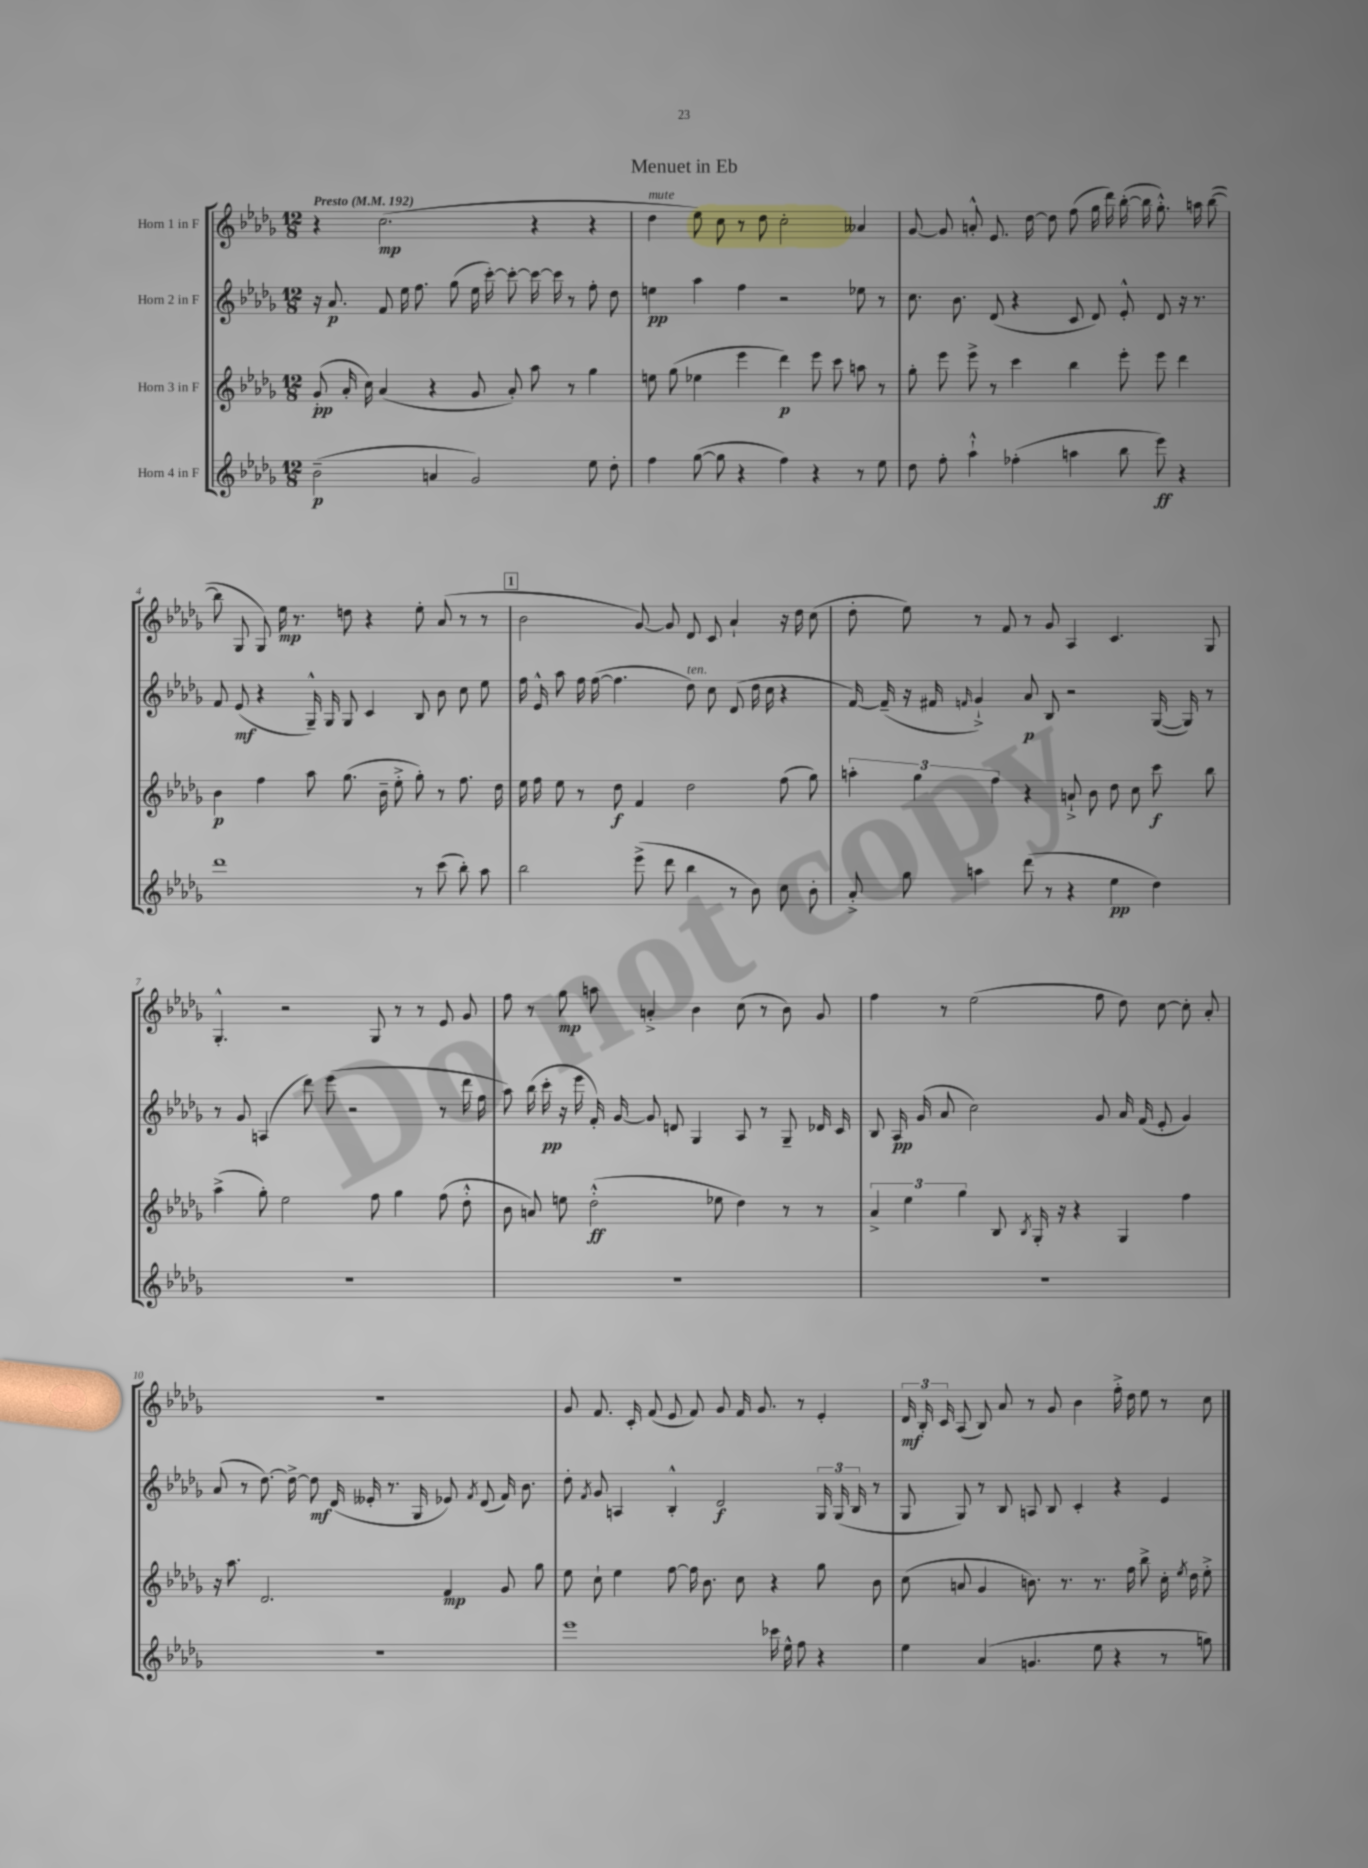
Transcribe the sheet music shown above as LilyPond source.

\header { title = "Menuet in Eb" }
<<
\new StaffGroup <<
\new Staff = "s0" \with { instrumentName = "Horn 1 in F" } {
    \clef treble \key des \major \numericTimeSignature \time 12/8 \tempo "Presto" 4 = 192
    \autoBeamOff r4 c''2.\mp( r4 r4 |
    des''4^\markup { \italic "mute" } ees''8) c''8 r8 des''8 c''2-. aeses'4 |
    ges'8~ ges'8 a'8-.-^ ees'8. des''16~ des''8 f''8( ges''16 des'''16) bes''16~-.( bes''16 ges''8.-.-^) a''16 bes''8~( |
    bes''8 ges8 ges8) ees''16\mp r8. d''8 r4 ees''8-. aes'8( r8 r8 |
    \mark \markup { \box "1" } bes'2 ges'8~) ges'8 des'8 c'8 aes'4-! r16 des''16 c''8( |
    des''8-. ees''8) r8 f'8 r8 ges'8 aes4 c'4. ges8 |
    ges4.-.-^ r2 ges8 r8 r8 ees'8 ges'8 |
    f''8 r8 ges''8\mp a''8 a'4-.-> bes'4 c''8( r8 bes'8) ges'8 |
    f''4 r8 ees''2( f''8 des''8) c''8~ c''8-. aes'8-. |
    R1. |
    ges'8 f'8. c'16-. f'8( ees'8 f'8) ges'8 f'16 ges'8. r8 ees'4-. |
    \tuplet 3/2 { des'16\mf bes16-. c'16 } aes8( bes8) aes'8 r8 ges'8 bes'4 f''16-.-> des''16 ees''8 r8 c''8 \bar "|." |
}
\new Staff = "s1" \with { instrumentName = "Horn 2 in F" } {
    \clef treble \key des \major \numericTimeSignature \time 12/8
    \autoBeamOff r16 aes'8.\p f'8 ees''16 f''8. ges''8( ees''16 c'''16~-.) c'''8~-. c'''16~ c'''16 r8 f''8-. des''8 |
    e''4\pp aes''4 f''4 r2 ees''8 r8 |
    c''8. bes'8. des'8( r4 c'8 des'8) ees'8-.-^ des'8 r16 r8. |
    f'8 ees'8\mf( r4 ges16---^) ges16 ges8 c'4 bes8 bes'8 c''8 ees''8 |
    \mark \markup { \box "1" } f''16 ees'16-^ aes''8 f''16 f''16~( f''4. des''8^\markup { \italic "ten." }) c''8 des'8( des''16 c''16 r4 |
    f'16~) f'16--( r16 fis'16 \grace { f'16 } ges'4-!->) aes'8\p bes8 r2 ges16~( ges16) r8 |
    r8 ges'8 a4( des'''8) ees'''8( r2 r8 des'''16 f''16 |
    aes''8) bes''16( c'''16-.\pp r16 ees'''16 f'16-.) ges'16~ ges'8 d'8 ges4 aes8 r8 ges8-- des'16 c'16 |
    bes8 aes16\pp ges'16( aes'8 c''2) ges'8 aes'16 f'16( ees'8-. ges'4) |
    aes'8( r8 des''8.~) des''16~-> des''8\mf des'16( eeses'16-. r8. ges16 ees'8) \acciaccatura { f'8 } des'8( f'16) bes'8. |
    des''8-. \acciaccatura { f'8 } ges'8 a4 bes4-.-^ des'2\f \tuplet 3/2 { ges16 ges16( bes16 } r8 |
    ges8 ges8) r8 bes8 a8 bes8 c'4-. r4 ees'4 \bar "|." |
}
\new Staff = "s2" \with { instrumentName = "Horn 3 in F" } {
    \clef treble \key des \major \numericTimeSignature \time 12/8
    \autoBeamOff ges'8-.\pp( aes'16-. c''16) aes'4( r4 ges'8 aes'8-.) aes''8 r8 ges''4 |
    e''8 ges''8( ees''4 ees'''4 des'''4\p) ees'''8 c'''8 a''8 r8 |
    ges''8-. ees'''8 ees'''8-> r8 c'''4 bes''4 ees'''8-. ees'''8 des'''4 |
    bes'4\p f''4 aes''8 ges''8.( bes'16-- ees''8-.-> ges''8-.) r8 f''8. des''16 |
    \mark \markup { \box "1" } ees''16 f''16 ees''8 r8 des''8\f f'4 des''2 f''8( ges''8) |
    \tuplet 3/2 { a''4-. ges''4 f''4 } r4 a'8-!-> bes'8 des''8 c''8 c'''8\f bes''8 |
    aes''4->( ges''8-.) ees''2 f''8 ges''4 f''8( des''8-.-^ |
    bes'8 a'8) e''8 des''2-.-^\ff( ees''8 des''4) r8 r8 |
    \tuplet 3/2 { aes'4-> ees''4 ges''4 } bes8 \acciaccatura { bes8 } ges16-. r16 r4 ges4 f''4 |
    r16 aes''8. des'2. f'4\mp ges'8 ges''8 |
    ees''8 c''8-! ees''4 f''8~ f''16 bes'8. c''8 r4 ges''8 bes'8 |
    c''8( a'8 ges'4 b'8.) r8. r8. f''16 bes''8-> c''16-. \acciaccatura { ees''8 } des''16 ees''8-.-> \bar "|." |
}
\new Staff = "s3" \with { instrumentName = "Horn 4 in F" } {
    \clef treble \key des \major \numericTimeSignature \time 12/8
    \autoBeamOff bes'2--\p( a'4 ges'2) ees''8 des''8-. |
    f''4 ges''8~( ges''8 r4 f''4) r4 r8 ees''8 |
    des''8 f''8-. aes''4-!-^ fes''4-.( a''4 bes''8 ees'''8\ff) r4 |
    des'''1 r8 c'''8( bes''8-.) aes''8 |
    \mark \markup { \box "1" } bes''2 ees'''8->( des'''8 bes''4 r8 bes'8) c''8 bes'8-. |
    aes'8-.-> ges''8 a''4 des'''8( r8 r4 ees''4\pp des''4) |
    R1. |
    R1. |
    R1. |
    R1. |
    ees'''1 ces'''16 ees''16-^ f''8 r4 |
    ees''4 aes'4( g'4. ees''8 r4 r8 g''8) \bar "|." |
}
>>
>>
